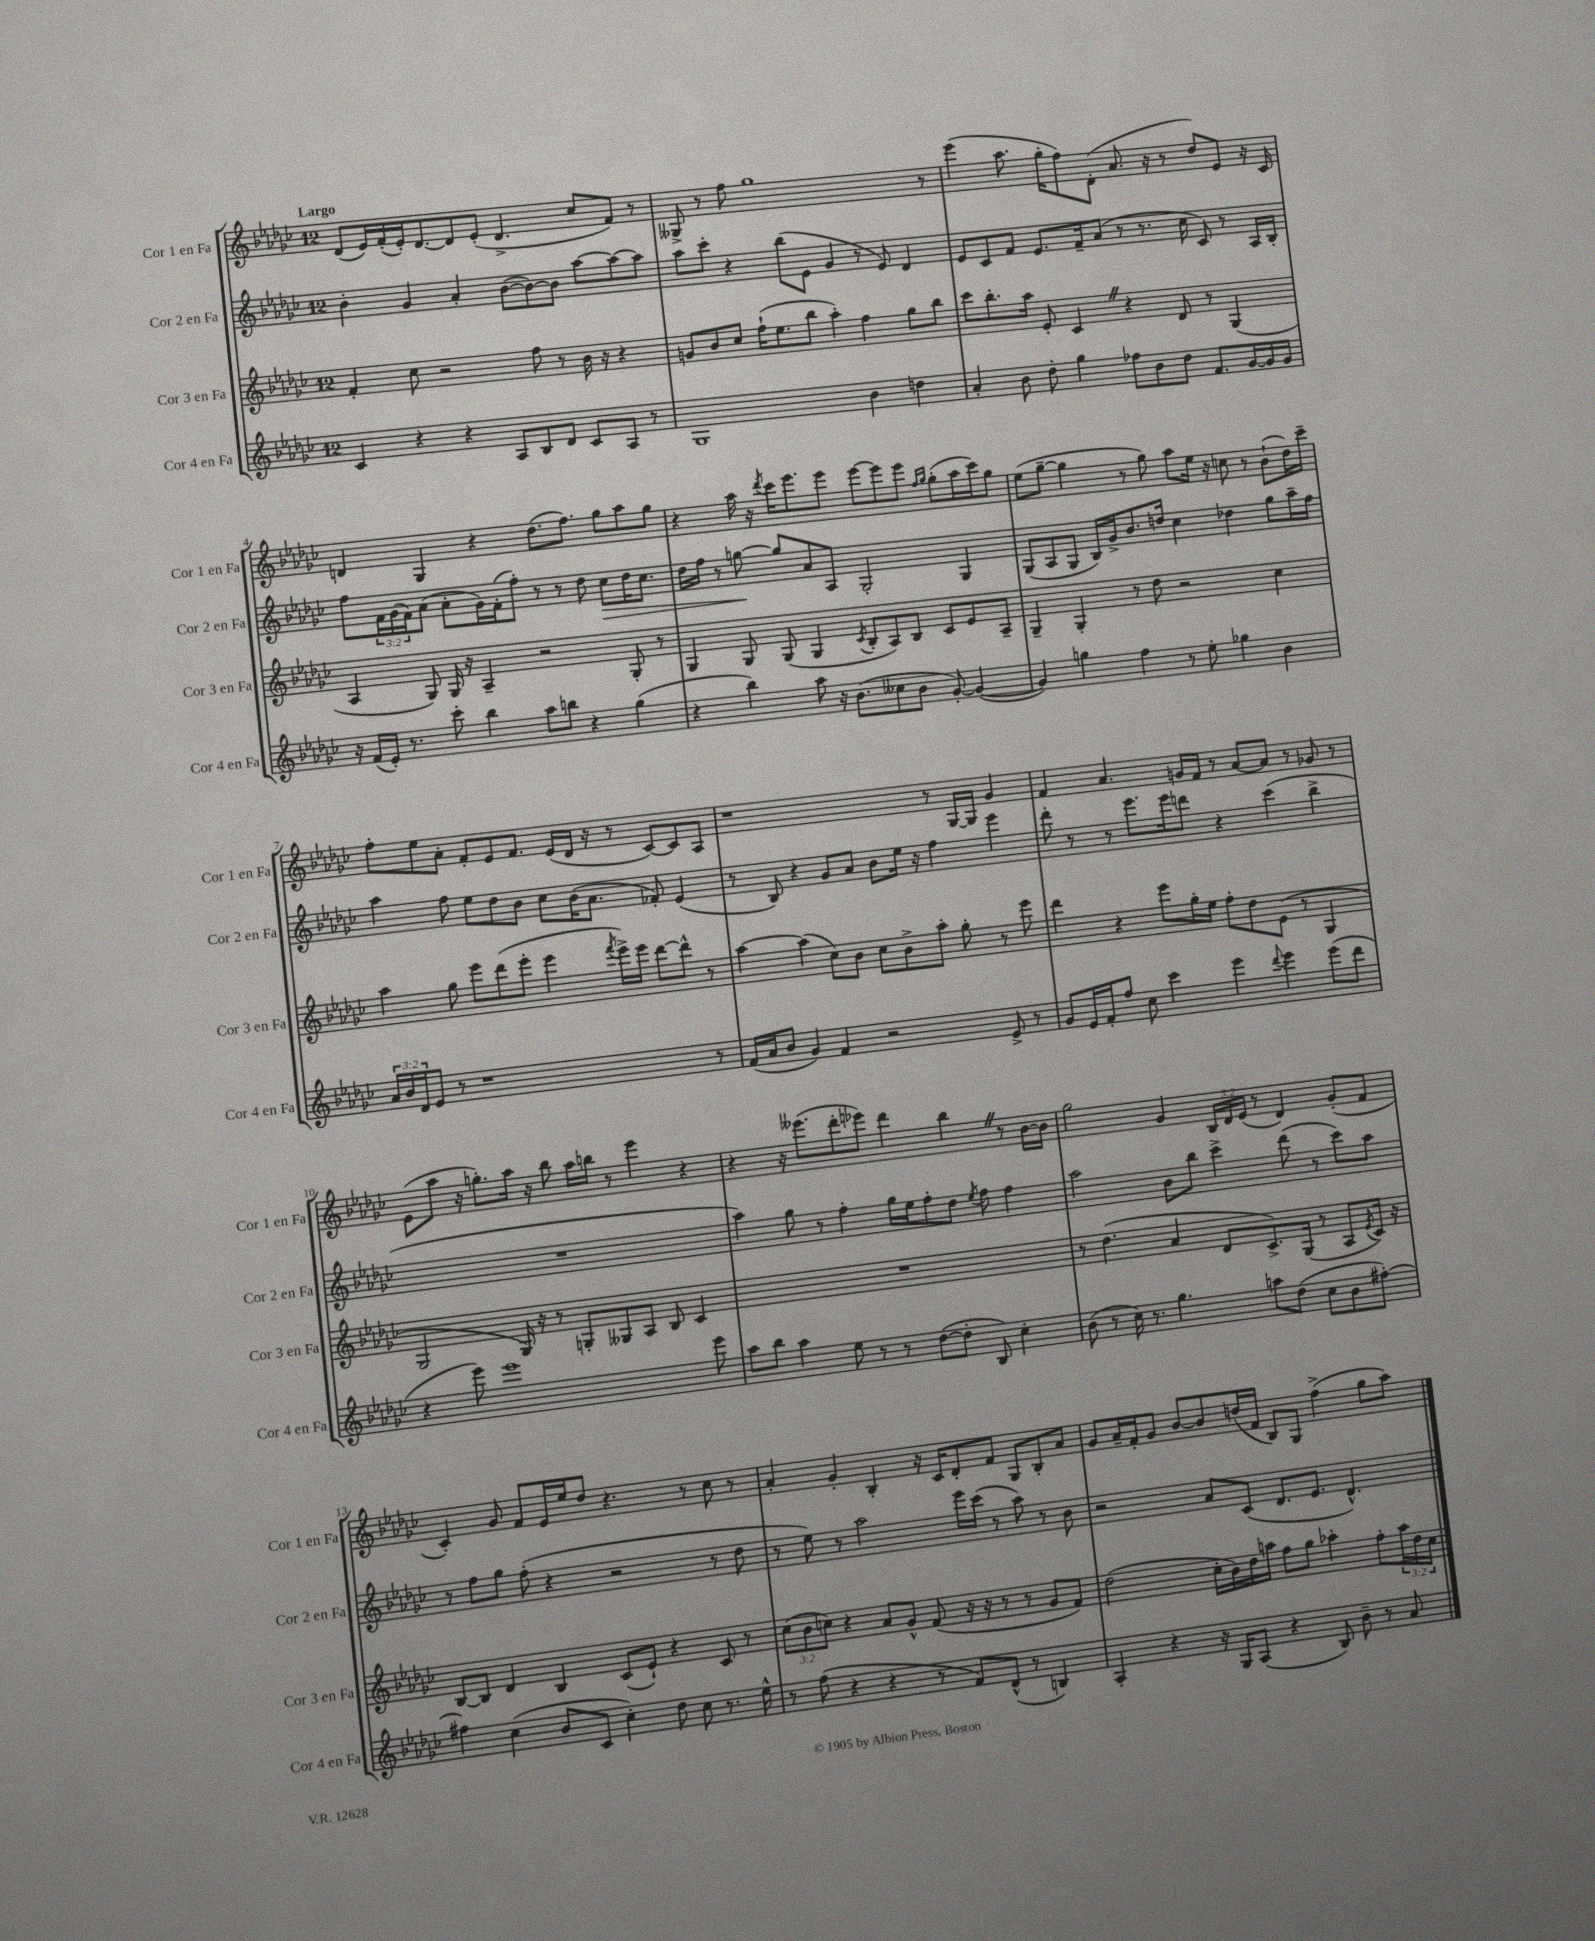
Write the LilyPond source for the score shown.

<<
\new StaffGroup <<
\new Staff = "s0" \with { instrumentName = "Cor 1 en Fa" shortInstrumentName = "Cor 1 en Fa" } {
    \clef treble \key ges \major \once \override Staff.TimeSignature.style = #'single-digit \time 12/8 \override Staff.TupletNumber.text = #tuplet-number::calc-fraction-text \tempo "Largo"
    des'8( ees'16) f'16-.( ees'16-.) des'8.~ des'8 ees'8-.( des'4.-> ces''8 f'8) r8 |
    geses8-> r8 f''8 ges''1 r8 |
    ees'''4( aes''8. ges''16-. f''8) des'8-.( aes'8. r16 r8 des''8) ees'8 r16 ces'16 |
    d'4 ges4 r4 des''8.( f''8.) ges''8 aes''8 ges''8 |
    r4 aes''16 r16 \acciaccatura { des'''8 } ces'''16 ees'''8. ees'''8 ees'''8~ ees'''8 ees'''8 \grace { f''16 ges''16 } ges''8-.( aes''16 ces'''16) ges''8 |
    ees''8( ges''8~-- ges''4 r8 ges''8) aes''8 ees''16 r16 c''8 r8 bes'8-!( des''16) ces'''16-- |
    f''8-. ees''8 aes'8-. f'8-. ees'8 f'8. ees'16( des'16 r16 r8 ces'8~) ces'8 aes8 |
    r1 r8 ges16~ ges16 ges'4 |
    f'4 aes'4. g'16 f'16 r8 aes'8~ aes'8 r8 ges'8 r8 |
    ees'8( aes''8 r16 g''8.-.) aes''16 r16 bes''8 aes''16 b''16 r8 ees'''4 r4 |
    r4 r16 eeses'''8.( des'''8-. ees'''8) des'''4 bes''4 \once \override BreathingSign.text = \markup { \musicglyph "scripts.caesura.straight" } \breathe r8 bes'16~ bes'16 |
    ges''2 ges'4 \tuplet 3/2 { bes16 des'16 ees'16( } r8 des'4) ges'8-.( f'8 |
    ces'4-.) ges'8 f'8 ees'16 ees''16 des''8 r4. r8 ces''8 r8 |
    aes'4-. ges'4-. bes4-. r16 ces'16 des'8-. f'8 ges8 bes8-. aes'8 |
    ges'8 aes'16-- f'16-. ges'8 bes'8~ bes'8 d''16( f'16 bes8) ges8 f''4->( ges''8 aes''8) \bar "|." |
}
\new Staff = "s1" \with { instrumentName = "Cor 2 en Fa" shortInstrumentName = "Cor 2 en Fa" } {
    \clef treble \key ges \major \once \override Staff.TimeSignature.style = #'single-digit \time 12/8 \override Staff.TupletNumber.text = #tuplet-number::calc-fraction-text
    bes'4-. ges'4 aes'4-. bes'8~( bes'8~) bes'8 aes''8~ aes''8~ aes''8 |
    aes''8 ces'''8-. r4 bes''8( ees'8 ges'4 r8 ees'8) des'4 |
    ees'8 ces'8 f'8 ees'8. f'16-- aes'8( r8 r8. ces''16 ces'8) r8 aes16 bes16-. |
    f''8 \tuplet 3/2 { f'16 ges'16( f'16) } aes'8( aes'8-. ges'16) f'16-.( f''8-.) r8 r8 des''8 ces''8\> des''16 ces''8. |
    des''16 f''16 r8 g''8~\! g''8 aes'8 aes8 ges2-. ges4 |
    ges8( aes8 ges8 bes16) ges'16-> bes'8. d''16 ces''4 des''4 ges''8 aes''16-- f''16 |
    aes''4 f''8 ees''8 des''8 bes'8 ces''8 bes'16( aes'8. fes'8-.) ees'4( |
    r8 bes8) r4 ges'8 aes'8 bes'8 ees''16 r16 f''4 ees'''4 |
    des'''8-. r8 r8 ees'''8. ees'''16 d'''8 r4 ces'''4( bes''4-> |
    R1. |
    aes''4) ges''8 r8 f''4-. ges''16 ees''16 f''8-. des''8 \acciaccatura { ees''8 } f''8 f''4 |
    aes''2 bes'8 bes''8 ces'''4-> des'''8( r8 ces'''8) aes''8 |
    r8 f''8 ges''8 f''8-.( r4 r2 r8 des''8 |
    r8 ees''8) r8 aes''2 ees'''16 ces'''16( r8 aes''8) r8 bes'8 |
    r2 aes'8 ces'8( des'8. ees'8. des'4.-^) \bar "|." |
}
\new Staff = "s2" \with { instrumentName = "Cor 3 en Fa" shortInstrumentName = "Cor 3 en Fa" } {
    \clef treble \key ges \major \once \override Staff.TimeSignature.style = #'single-digit \time 12/8 \override Staff.TupletNumber.text = #tuplet-number::calc-fraction-text
    f'4-. ces''8 r2 f''8 r8 bes'16 r16 r4 |
    g'8 bes'8 ces''8 f''16-!( ees''8. bes''8 aes''4-.) f''4 ges''8 bes''8 |
    ces'''8 bes''8.-. aes''16 ees'8-. ces'4 \once \override BreathingSign.text = \markup { \musicglyph "scripts.caesura.straight" } \breathe r4 des'8 r8 ges4( |
    aes4 ges8) ges16 r16 aes4-- r2 ges8-. r8 |
    ges4 ges8 ges8( ges4 \acciaccatura { ces'8 } bes8-. aes8) bes8 ces'8 ees'8 aes8-- |
    ges4-- ges4-. r8 des''8 r2 ces''4 |
    aes''4 ges''8 ees'''8 des'''8( ees'''8-. ees'''4 \acciaccatura { f'''8 } ees'''16->) ees'''16 des'''8~ des'''8-^ r8 |
    aes''4~ aes''4( ces''8) bes'8 ces''8 bes'8-> aes''8-. ges''8-. r8 ees'''8 |
    des'''4 r4 ees'''8 ges''16-. ees''16 f''8-. des''8 ees'8( r8 ges4 |
    ges2 ges16) r16 r8 g8-. geses8 aes8 bes8 ces'4 |
    R1. |
    r8 des''4.( aes'4 des'8 ces'8.->) ges16( r8 aes8 \acciaccatura { ees'8 } ces'16) r16 |
    bes8~ bes8 des'4 bes4 ces'8( ees'8-!) r4 ces'8 r8 |
    \tuplet 3/2 { ces''8( bes'8 c''8) } r4 aes'8 ges'8-^ f'8( r16 r16 r8 r8 ges'8 f'8) |
    des''2( ces''16-. bes'16) des''16 a''16 f''8 ges''8 aes''4-. f''8-. \tuplet 3/2 { aes''16 des''16 ces''16 } \bar "|." |
}
\new Staff = "s3" \with { instrumentName = "Cor 4 en Fa" shortInstrumentName = "Cor 4 en Fa" } {
    \clef treble \key ges \major \once \override Staff.TimeSignature.style = #'single-digit \time 12/8 \override Staff.TupletNumber.text = #tuplet-number::calc-fraction-text
    ces'4 r4 r4 aes8 bes8 des'8 ces'8 aes8 r8 |
    ges1 bes'4 d''4 |
    aes'4-. bes'8 des''8-. ges''4 fes''8 bes'8 des''8 f'8. ges'16~ ges'16 ges'16 |
    r16 f'16( ees'16-.) r8. ces'''8-. bes''4 aes''8 b''8 r4 ges''4( |
    r4 bes''4) aes''8 r16 bes'8.( ceses''8 bes'8 ges'8~-.) ges'4~( |
    ges'4) g''4 f''4 r8 ees''8-. ges''4 bes'4 |
    \tuplet 3/2 { aes'16 bes'16 des'16 } ees'8 r8 r1 r8 |
    f'16( aes'16 bes'8 ges'4) f'4 r2 ees'8-> r8 |
    ges'8 ees'16 f'16-. f''8 ces''8 ces'''4 ees'''4 \appoggiatura { des'''8 } ees'''4 ees'''8( des'''8 |
    r4 ees'''8) ees'''1 ees'''8 |
    aes''8 bes''8 aes''4 ees''8 r8 r8 des''8~( des''8-. bes8) ces''4-. |
    bes'8( r8 ces''16) r8. ges''4. a''8 des''8( ces''8 bes'8 fis''8~-.) |
    fis''4 ces''4( bes'8 ces'8 ces''4-.) des''8 ces''8 r8. ees''16-^ |
    r8 f''8( r4 r4 r8 f'8) des'8-^( r8 b4) |
    aes4-. r4 r16 ges16 aes8( r4 bes8) bes'8-- r8 aes'8 \bar "|." |
}
>>
>>
